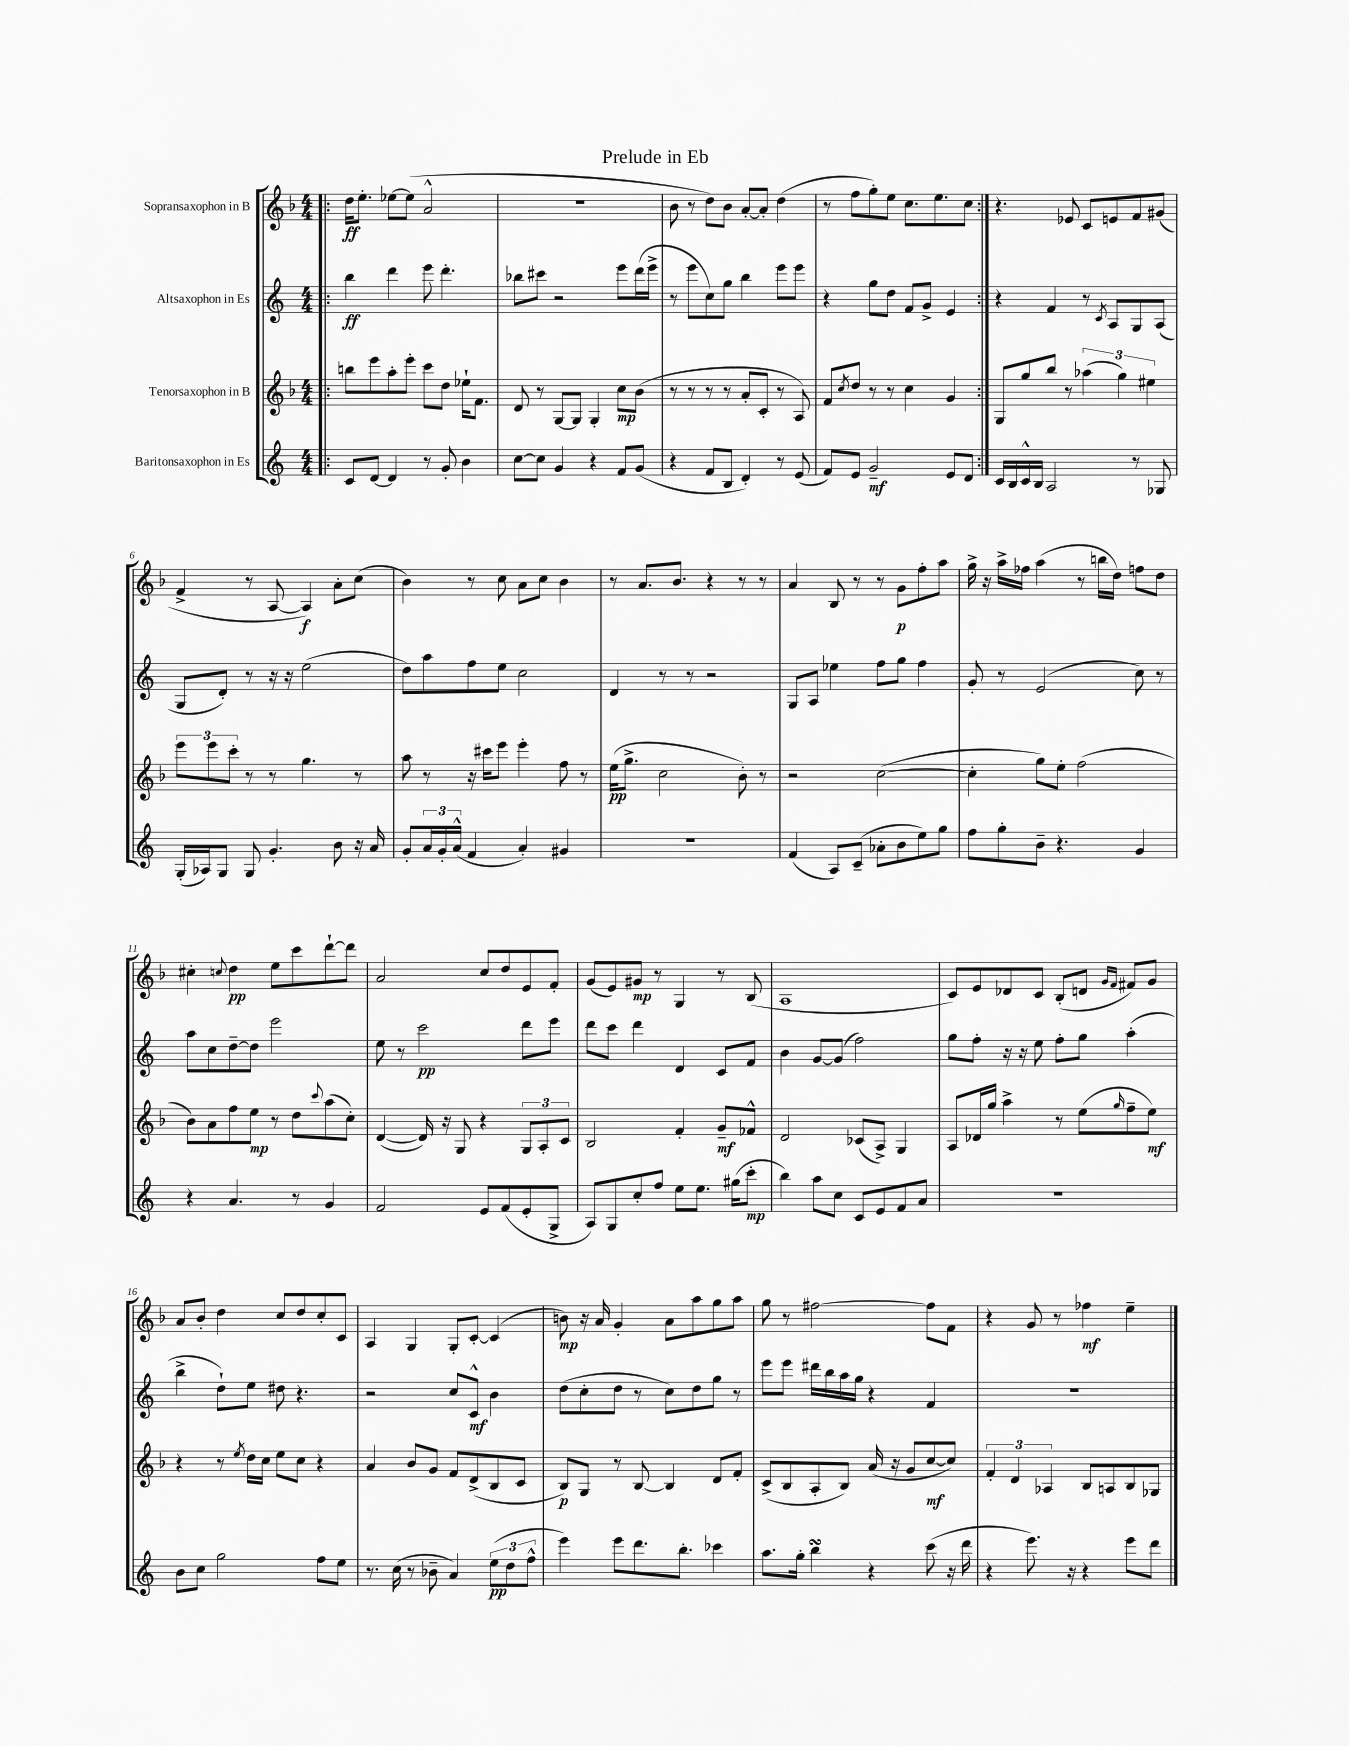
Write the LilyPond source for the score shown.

\header { title = "Prelude in Eb" }
<<
\new StaffGroup <<
\new Staff = "s0" \with { instrumentName = "Sopransaxophon in B" } {
    \clef treble \key f \major \numericTimeSignature \time 4/4
    \repeat volta 2 { \bar ".|:" d''16\ff e''8.-. ees''8~ ees''8( a'2-^ |
    R1 |
    bes'8 r8 d''8) bes'8 a'8~-. a'8-. d''4( |
    r8 f''8 g''8-.) e''8 c''8. e''8. c''8 | }
    r4. ees'8 c'8 e'8 f'8 gis'8( |
    f'4-> r8 a8~ a4\f) a'8-. c''8( |
    bes'4) r8 c''8 a'8 c''8 bes'4 |
    r8 a'8. bes'8. r4 r8 r8 |
    a'4 bes8 r8 r8 g'8\p f''8-. a''8 |
    g''16-> r16 a''16-> fes''16 a''4( r8 b''16 d''16) f''8 d''8 |
    cis''4-. \appoggiatura { c''8 } d''4\pp e''8 c'''8 d'''8~-! d'''8 |
    a'2 c''8 d''8 e'8 f'8-. |
    g'8( e'8) gis'8\mp r8 g4 r8 bes8( |
    a1 |
    c'8) e'8 des'8 c'8 bes8-.( d'8 \grace { g'16 f'16 } fis'8) g'8 |
    a'8 bes'8-. d''4 c''8 d''8 c''8-. c'8 |
    a4 g4 g8-. c'8~-. c'4( |
    b'8\mp) r16 a'16 g'4-. a'8 a''8 g''8 a''8 |
    g''8 r8 fis''2~ fis''8 f'8 |
    r4 g'8 r8 fes''4\mf e''4-- \bar "|." |
}
\new Staff = "s1" \with { instrumentName = "Altsaxophon in Es" } {
    \clef treble \key c \major \numericTimeSignature \time 4/4
    \repeat volta 2 { \bar ".|:" b''4\ff d'''4 e'''8 d'''4.-. |
    bes''8 cis'''8 r2 e'''8 d'''16( e'''16-> |
    r8 e'''8 c''8) g''8 b''4 e'''8 e'''8 |
    r4 g''8 d''8 f'8 g'8-> e'4 | }
    r4 f'4 r8 \acciaccatura { c'8 } a8 g8 a8( |
    g8 d'8-.) r8 r16 r16 e''2( |
    d''8) a''8 f''8 e''8 c''2 |
    d'4 r8 r8 r2 |
    g8 a8 ees''4 f''8 g''8 f''4 |
    g'8-. r8 e'2( c''8) r8 |
    a''8 c''8 d''8~-- d''8 e'''2 |
    e''8 r8 c'''2\pp d'''8 e'''8 |
    d'''8 c'''8 d'''4 d'4 c'8 f'8 |
    b'4 g'8~ g'8( f''2) |
    g''8 f''8-. r16 r16 e''8 f''8-. g''8 a''4-.( |
    b''4-> d''8-!) e''8 dis''8 r4. |
    r2 c''8 c'8-^\mf b'4 |
    d''8( c''8-. d''8 r8 c''8) d''8 g''8 r8 |
    e'''8 e'''8 dis'''16 b''16 a''16 g''16 r4 f'4 |
    R1 \bar "|." |
}
\new Staff = "s2" \with { instrumentName = "Tenorsaxophon in B" } {
    \clef treble \key f \major \numericTimeSignature \time 4/4
    \repeat volta 2 { \bar ".|:" b''8 e'''8 a''8-. e'''8-. c'''8 d''8 ees''16-! f'8. |
    d'8 r8 g8~ g8 g4-. c''8\mp bes'8( |
    r8 r8 r8 r8 a'8-. c'8-. r8 a8) |
    f'8 \acciaccatura { c''8 } d''8 r8 r8 c''4 g'4 | }
    g8 g''8 bes''8 r8 \tuplet 3/2 { aes''4( g''4) eis''4 } |
    \tuplet 3/2 { e'''8 e'''8 c'''8-. } r8 r8 g''4. r8 |
    a''8 r8 r16 cis'''16 e'''8 e'''4-. f''8 r8 |
    e''16\pp( g''8.-> c''2 bes'8-.) r8 |
    r2 c''2~( |
    c''4-. g''8) e''8-. f''2( |
    bes'8) a'8 f''8 e''8\mp r8 d''8 \appoggiatura { c'''8 } a''8( c''8-.) |
    d'4~( d'16) r16 g8 r4 \tuplet 3/2 { g8 a8-. c'8 } |
    bes2 f'4-. g'8--\mf fes'8-^ |
    d'2 ces'8( a8->) g4 |
    a8 des'16 g''16 a''4-> r8 e''8( \grace { g''16 } f''8-- e''8\mf) |
    r4 r8 \acciaccatura { e''8 } d''16 c''16 e''8 c''8 r4 |
    a'4 bes'8 g'8 f'8 d'8->( bes8 c'8 |
    bes8\p) g8 r8 bes8~ bes4 d'8 f'8-. |
    c'8->( bes8 a8-. bes8) a'16( r16 g'8 c''8~\mf c''8) |
    \tuplet 3/2 { f'4-. d'4 aes4 } bes8 a8 bes8 ges8 \bar "|." |
}
\new Staff = "s3" \with { instrumentName = "Baritonsaxophon in Es" } {
    \clef treble \key c \major \numericTimeSignature \time 4/4
    \repeat volta 2 { \bar ".|:" c'8 d'8~ d'4 r8 g'8-. b'4 |
    c''8~ c''8 g'4 r4 f'8 g'8( |
    r4 f'8 b8 d'4-.) r8 e'8( |
    f'8) e'8 g'2--\mf e'8 d'8 | }
    c'16 b16 c'16-^ b16 a2 r8 ges8 |
    g16-.( aes16) g8 g8 g'4.-. b'8 r16 a'16 |
    g'8-. \tuplet 3/2 { a'16 g'16-. a'16-^( } f'4 a'4-.) gis'4 |
    R1 |
    f'4( a8) c'8--( aes'8-. b'8 e''8) g''8 |
    f''8 g''8-. b'8-- r4. g'4 |
    r4 a'4. r8 g'4 |
    f'2 e'8 f'8( e'8-. g8-> |
    a8) g8 c''8-. f''8 e''8 e''8. gis''16( c'''8-.\mp |
    b''4) a''8 c''8 c'8 e'8 f'8 a'8 |
    R1 |
    b'8 c''8 g''2 f''8 e''8 |
    r8. c''16( r8 bes'8-- a'4) \tuplet 3/2 { e''8\pp( d''8 f''8-^ } |
    e'''4) e'''8 d'''8. b''8.-. ces'''4 |
    a''8. g''16-. b''4\turn r4 c'''8( r16 d'''16 |
    r4 e'''8.) r16 r4 e'''8 d'''8 \bar "|." |
}
>>
>>
